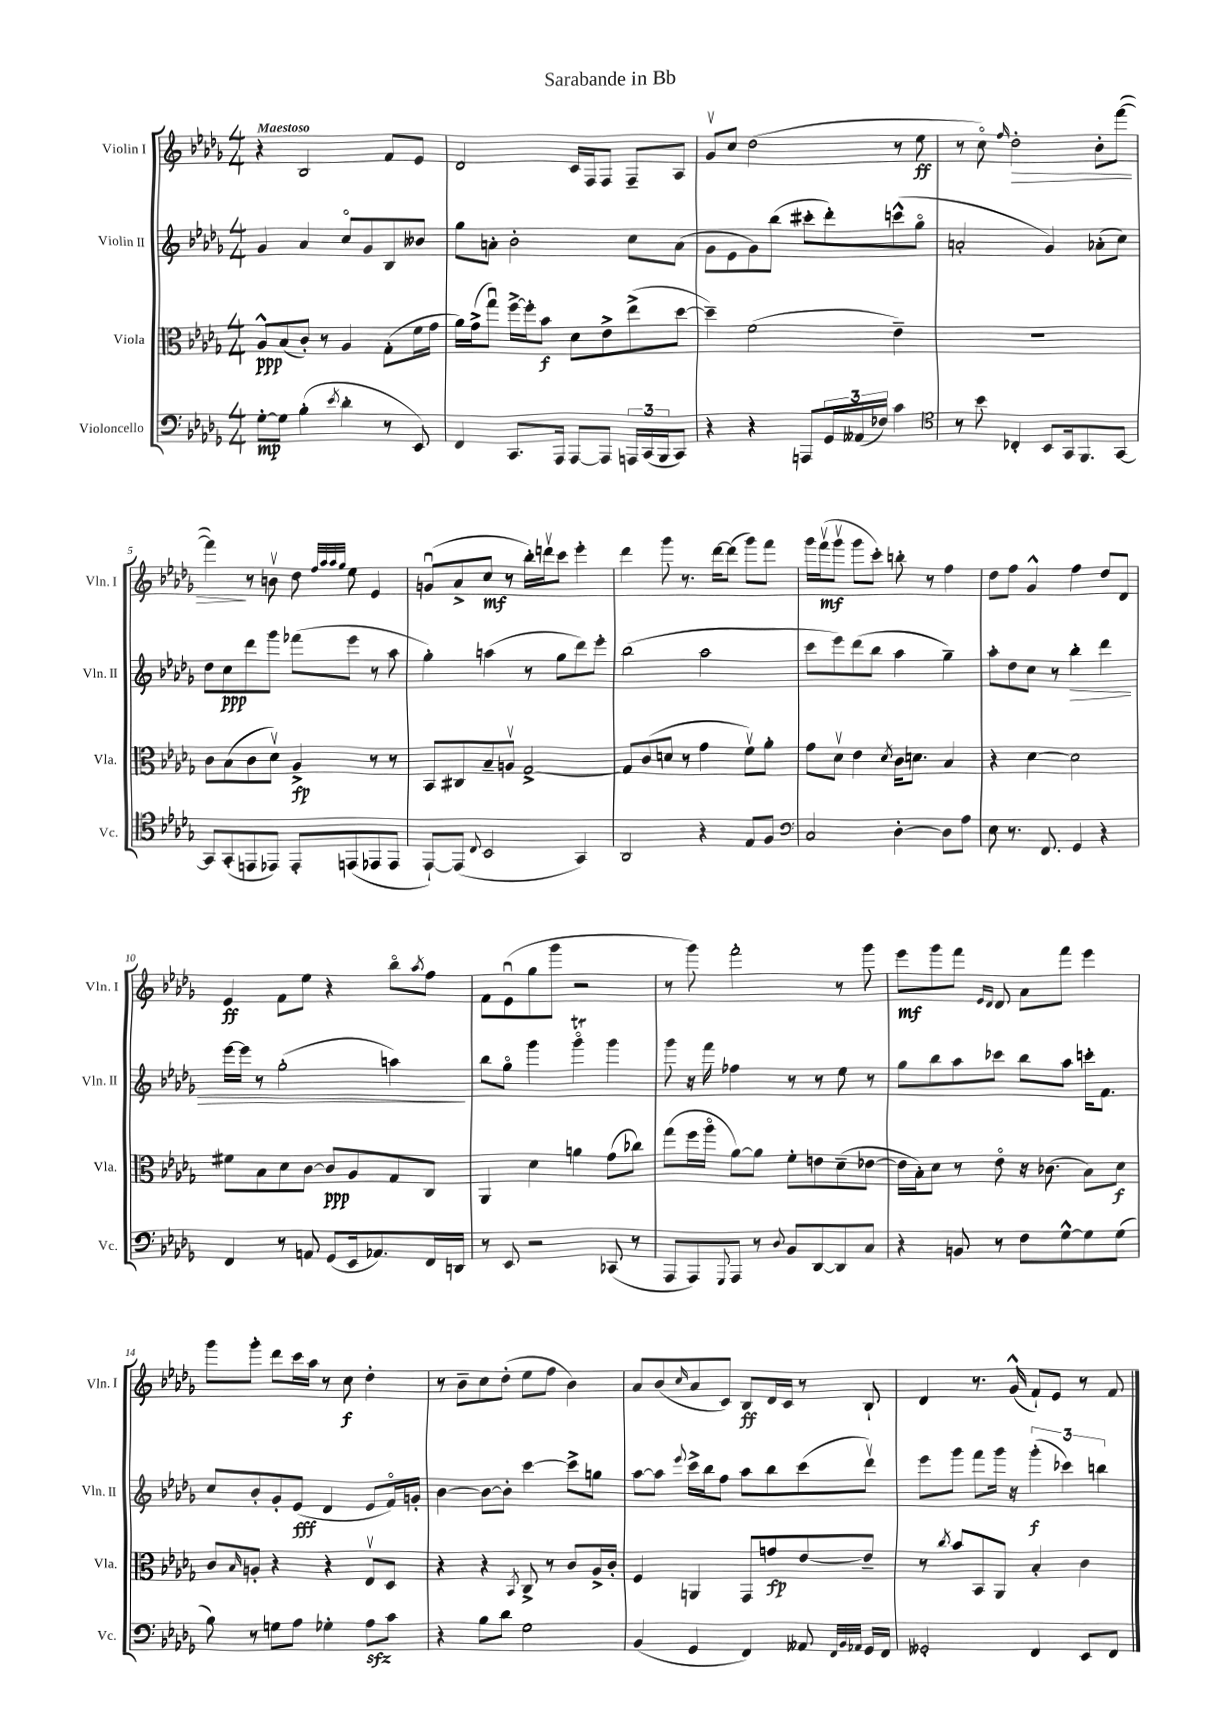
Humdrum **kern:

**kern	**kern	**kern	**kern
*staff4	*staff3	*staff2	*staff1
*clefF4	*clefC3	*clefG2	*clefG2
*k[b-e-a-d-g-]	*k[b-e-a-d-g-]	*k[b-e-a-d-g-]	*k[b-e-a-d-g-]
*M4/4	*M4/4	*M4/4	*M4/4
[8G-'\L	8A-^^/L	4g-/	4r
8G-\]J	(8B-/	.	.
(4B-'\	8c'/J)	4a-/	2B-/
.	8r	.	.
8qe-/	.	.	.
4d-'\	4A-/	8cco/L	.
.	.	8g-/	.
8r	(8G-'\L	8B-/	8f/L
8EE-/)	16f\L	8b--/J	8e-/J
.	16g-\JJ	.	.
=	=	=	=
4FF/	16a-\LL)	8gg-\L	2d-/
.	(16g-^\J	.	.
.	8gg-u\J)	8a'\J	.
8.CC/L	[16ff^\LL	2b-'\	.
.	16ff'\]J	.	.
.	8b-\J	.	.
16AAA-/Jk	.	.	.
[8AAA-/L	8d-\L	.	16c/LL
.	.	.	16F/J
8AAA-/]J	8e-^\	.	8F/J
24AAA/LL	(8ee-^\	8cc\L	8F~/L
(24CC/	.	.	.
24BBB-/J	.	.	.
8CC/J)	[8dd-\J	(8a\J	8A-/J
=	=	=	=
4r	4dd-~\])	8g-\L	8g-v/L
.	.	8e-\	8cc/J
4r	(2f\	8g-\)	(2dd-\
.	.	(8bb-\J	.
8AAA/L	.	8ccc#'\L	.
24GG-/L	.	8ddd-'\)	.
(24AA--/	.	.	.
24F-/JJ)	.	.	.
4c\	4e-~\)	(8ccc^^\	8r
.	.	8gg-o\J	8ee-\
=	=	=	=
*clefC4	*	*	*
8r	1r	2a'/	8r
8b-\	.	.	8cco\)
.	.	.	16qqff/
4C-'/	.	.	2dd-'\
8BB-/L	.	4g-/)	.
16GG-/k	.	.	.
8.FF/	.	.	.
.	.	(8a-'\L	8b-'\L
[8GG-/J	.	8cc\J)	([8fff\J
=	=	=	=
8GG-/]L	8c\L	8dd-\L	4fff\])
(8GG-'/	(8B-\	8cc\	.
8EE/	8c\	8ddd-\	8r
8EE-/J)	8d-v\J)	8ggg-\J	8bv\
8EE-'/L	4A-^/	(8fff-\L	8dd-\
.	.	.	32qqff/LLL
.	.	.	32qqaa-/
.	.	.	32qqaa-/
.	.	.	32qqgg-/JJJ
(8EE/	.	8eee-\J	8ee-\
8EE-/	8r	8r	4e-/
8EE-/J	8r	8aa-\	.
=	=	=	=
[8EE-`/L)	8BB-/L	4gg-'\)	(8gu/L
(8EE-/]J	8C#/	.	8a-^/
8qqC/	.	.	.
2BB-/	8B-~/	(4aa\	8cc/J
.	8Av/J	.	8r
.	[2G-^/	8r	16bb-'\LL)
.	.	.	16dddv\J
.	.	8gg-\L	8ccc\J
4GG-/)	.	8ddd-\)	4eee-'\
.	.	8eee-'\J	.
=	=	=	=
2AA-/	8G-/]L	(2bb-\	4ddd-\
.	(8c/	.	.
.	8d/J	.	8ggg-\
.	8r	.	8.r
4r	4g-\	2aa-\	.
.	.	.	[16ddd-\LK
.	.	.	(8ddd-\]J
8E-/L	8fv\L)	.	8ggg-\L)
8F/J	8a-'\J	.	8fff\J
=	=	=	=
*clefF4	*	*	*
2C/	8g-\L	8ccc\L	16ggg-\LL
.	.	.	(16fffv\J
.	8d-v\J	8eee-\)	8ggg-v\J
.	4e-\	(8ddd-\	8ggg-\L
.	.	8bb-\J	8ccc'\J)
.	8qd-/	.	.
[4D-'\	16c\LK	4aa-\	8bb'\
.	8.d\J	.	.
.	.	.	8r
8D-\]L	4B-/	4gg-~\)	4ff\
8A-\J	.	.	.
=	=	=	=
8E-\	4r	8aa-'\L	8dd-\L
8.r	.	8dd-\	8ff\J
.	[4d-\	8cc\J	4g-^^/
8.FF/	.	.	.
.	.	8r	.
4GG-/	2d-\]	4bb-'\	4ff\
4r	.	4ddd-\	8dd-/L
.	.	.	8d-/J
=	=	=	=
4FF/	8f#\L	[16eee-\LL	4e-/
.	.	16eee-\]JJ	.
.	8B-\	8r	.
8r	8d-\	(2gg-'\	8f\L
8AA/	[8c\J	.	8ee-\J
(8GG-/L	8c/]L	.	4r
16EE-/k	8A-/	.	.
8.AA-/)	.	.	.
.	8G-/	4aa\)	8bb-o\L
.	.	.	8qaa-/
16FF/L	8C/J	.	8ff\J
16DD/JJ	.	.	.
=	=	=	=
8r	4AA-/	8bb-\L	8f\L
8EE-/	.	8gg-o\J	(8e-u\
2r	4d-\	4ggg-\	8gg-\
.	.	.	8ggg-\J
.	4a\	4ggg-o\	2r
(8CC-/	(8g-\L	4ggg-\	.
8r	8cc-\J)	.	.
=	=	=	=
8AAA-/L	(8gg-\L	8ggg-\	8r
8AAA-/)	16ff\L	16r	8ggg-\)
.	16aa-o\JJ	16fff\	.
8qqGGG-/	.	.	.
8AAA-/J	[8a-\L)	4ff-\	2fff'\
8r	8a-\]J	.	.
8qqD-/	.	.	.
8BB-/L	8f'\L	8r	.
[8DD-/	8e\	8r	.
8DD-/]	(8d-~\	8ee-\	8r
8C/J	[8e-\J	8r	8ggg-\
=	=	=	=
4r	16e-\]LL	8gg-\L	8eee-\L
.	16B-'\J)	.	.
.	8d-\J	8bb-\	8ggg-\
8BB/	8r	8aa-\	8fff\J
.	.	.	16qqe-/LL
.	.	.	16qqd-/JJ
8r	8e-o\	8ccc-\J	8d-/
8F\L	16r	8bb-\L	8a-\L
.	(8.c-\	.	.
[8G-^^\	.	8aa-\J	8fff\J
8G-\]	8B-\L)	16ccc'\LK	4eee-\
.	.	8.f\J	.
(8G-\J	8d-\J	.	.
=	=	=	=
8B-\)	8c/L	8cc/L	8ggg-\L
.	16qqB-/	.	.
8r	8A'/J	8b-'/	8ggg-'\J
8G\L	4r	8g-'/	8ddd-\L
8A-\J	.	(8e-/J	16ccc\L
.	.	.	16aa-\JJ
4G-'\	4r	4d-/	8r
.	.	.	8cc\
8A-\L	8E-v/L	8e-/L	4dd-'\
8c\J	8D-/J	16fo/L)	.
.	.	16g'/JJ	.
=	=	=	=
4r	4r	[4b-\	8r
.	.	.	8b-~\L
8B-\L	4r	8b-\_L	8cc\
8d-\J	.	8b-'\]J	(8dd-'\J
.	8qBB-/	.	.
2G-\	8C^/	[4ccc\	8ee-\L
.	8r	.	8ff\J
.	8c/L	8ccc^\]L	4b-\)
.	16A-^/L	8gg\J	.
.	16c'/JJ	.	.
=	=	=	=
(4BB-/	4F/	[8aa-\L	8a-/L
.	.	8aa-\]J	(8b-/
.	.	8qqeee-/	16qqcc/
4GG-/	4AA/	16ccc^\LL	8a-/
.	.	16bb-\J	.
.	.	8ff\J	8c/J)
4FF/)	8GG-/L	8aa-\L	8B-/L
.	8g/	8bb-\	16d-/L
.	.	.	16c/JJ
8AA--/	[8e-/	(8ccc\	8r
32qqFF/LLL	.	.	.
32qqBB-/	.	.	.
32qqAA-/JJJ	.	.	.
16GG-/LL	8e-~/]J	8ddd-v\J)	8B-`/
16FF/JJ	.	.	.
=	=	=	=
2GG--'/	8r	8eee-\L	4d-/
.	8qcc/	.	.
.	8b-/L	8ggg-\J	.
.	8BB-/	8fff\L	8.r
.	8AA-/J	16ggg-\Jk	.
.	.	16r	(16g-^^/
4FF/	4B-'/	(6ggg-'\	8f`/L)
.	.	.	8e-/J
.	.	6ccc-\)	.
8EE-/L	4c\	.	8r
.	.	6bb\	.
8FF/J	.	.	8f/
==	==	==	==
*-	*-	*-	*-
